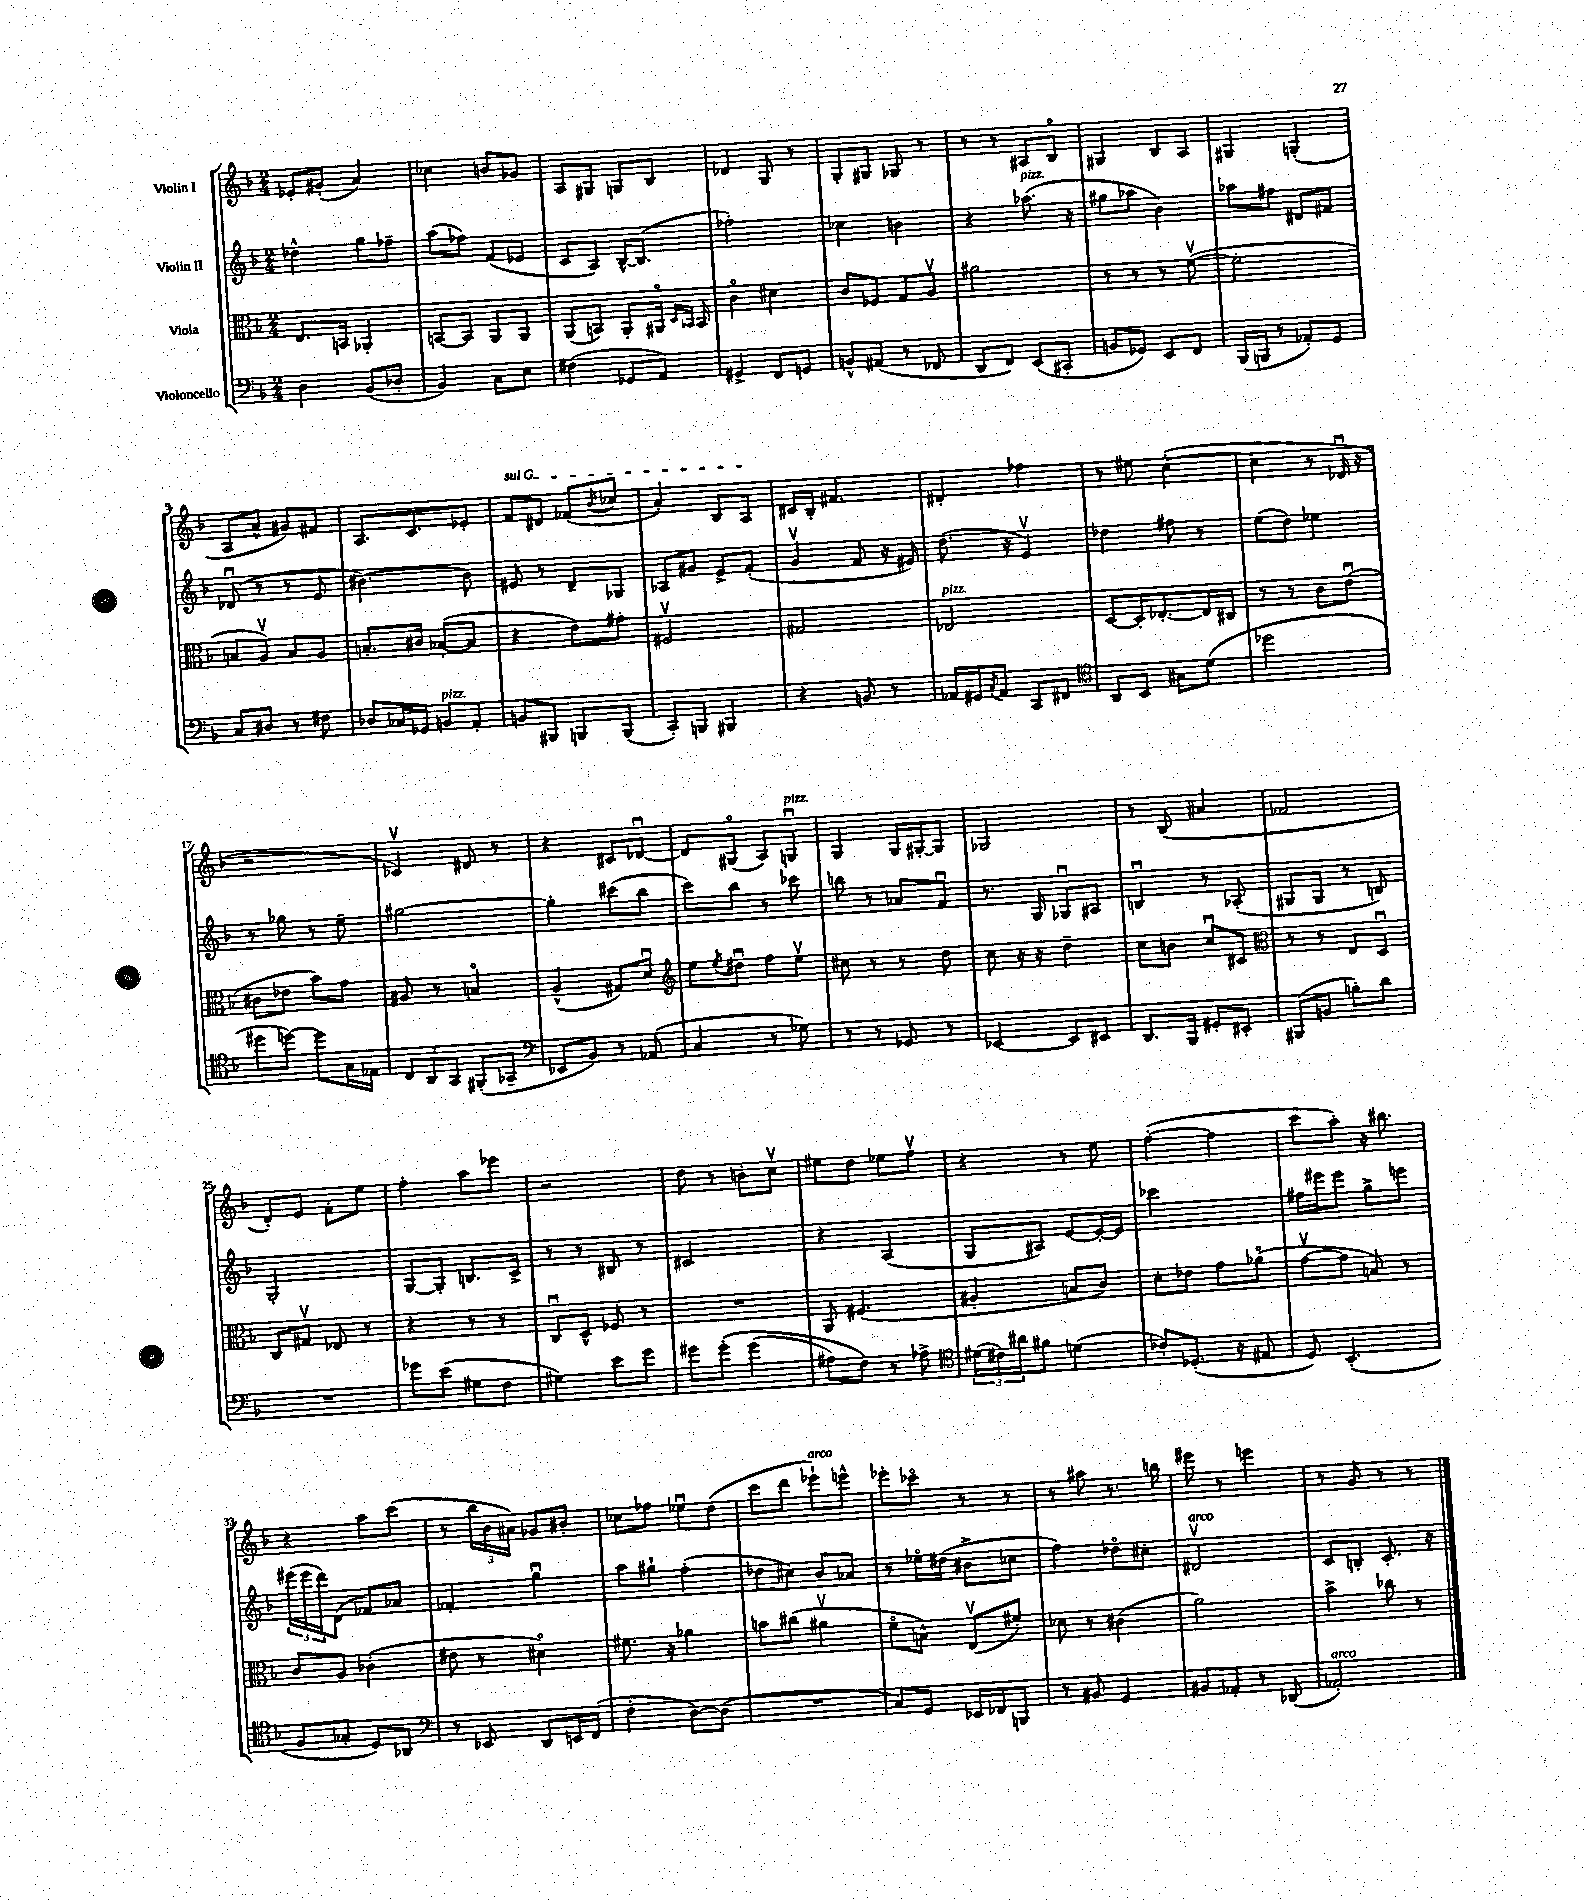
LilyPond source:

<<
\new StaffGroup <<
\new Staff = "s0" \with { instrumentName = "Violin I" } {
    \clef treble \key f \major \numericTimeSignature \time 2/4
    ees'8-. gis'8-.( a'4) |
    ces''4 b'8 ges'8 |
    a8 gis8 g8 bes8 |
    des'4 g8 r8 |
    g8-. gis8 ges8 r8 |
    r8 r8 ais8 bes8\flageolet |
    gis4 bes8 a8 |
    gis4 g4-.( |
    a8 a'8-^ gis'8) fis'8 |
    a8. c'8. ees'8-. |
    \once \override TextSpanner.bound-details.left.text = \markup { \italic "sul G" } f'8\startTextSpan dis'8 fes'8( \acciaccatura { bes'8 } ces''8 |
    a'4-.) bes8 a8\stopTextSpan |
    cis'16 bes16-. fis'4. |
    dis'4-. fes''4 |
    r8 eis''8 c''4~-.( |
    c''4 r8 des'16\downbow r16 |
    r2 |
    ces'4\upbow) dis'8 r8 |
    r4 cis'8 des'8~\downbow |
    des'8 gis8\flageolet( a8) g8\downbow^\markup { \italic "pizz." } |
    g4 g16 gis16~-. gis8 |
    ges2 |
    r8 bes8( ais'4 |
    fes'2 |
    d'8-.) e'8 f'8-. e''8 |
    f''4-. a''8 ees'''8 |
    r2 |
    d''8 r8 b'8-. c''8\upbow |
    eis''8 d''8 ees''8 f''8\upbow |
    r4 r8 e''8 |
    f''4~-.( f''4 |
    c'''8 a''8-.) r16 bis''8. |
    r4 a''8 c'''8( |
    r8 \tuplet 3/2 { bes''16 bes'16 ais'16) } ges'8 bis'8-. |
    ces''8 fes''8 ees''8\downbow d''8( |
    c'''8 d'''8 ees'''8-!^\markup { \italic "arco" }) e'''8-^ |
    ees'''8-. ces'''8\flageolet r8 r8 |
    r8 ais''8 r8. b''16 |
    eis'''8 r8 e'''4 |
    r8 g'8 r8 r8 \bar "|." |
}
\new Staff = "s1" \with { instrumentName = "Violin II" } {
    \clef treble \key f \major \numericTimeSignature \time 2/4
    des''4-^ g''8 fes''8-- |
    a''8( fes''8) f'8( ees'8 |
    c'8 a8) bes16~-^ bes8.( |
    fes''2-.) |
    ces''4 b'4 |
    r4 aes''8.^\markup { \italic "pizz." }( r16 |
    gis''8 aes''8 bes'4) |
    aes''8 fis''8 dis'8 fis'8 |
    des'8\downbow( r8 r8 e'8 |
    bis'4.~) bis'8 |
    eis'8 r8 d'8-- ges8 |
    aes8 gis'8 e'8-> f'8-.( |
    g'4\upbow f'8 r16 eis'16) |
    d''8.( r16 e'4\upbow) |
    des''4 fis''8 r8 |
    e''8( d''8) ees''4 |
    r8 ges''8 r8 e''8-- |
    gis''2~ |
    gis''4-. cis'''8( bes''8 |
    c'''8) bes''8 r8 ces'''8 |
    b''8 r8 aes'8 f'8\downbow |
    r8. g16 ges8\downbow ais8 |
    b4\downbow r8 aes8-.( |
    gis8 gis8 r8 b8) |
    g2-. |
    g8~ g8-. b8. c'16-> |
    r8 r8 bis8 r8 |
    cis'2 |
    r4 a4( |
    g8 ais8) e'8~ e'16~-. e'16 |
    ces'''2 |
    fis''16 eis'''16 eis'''8 g''8-> e'''8 |
    \tuplet 3/2 { eis'''16( eis'''16 d'''16) } d'8( fes'8) aes'8 |
    fes'4-. g''4\downbow |
    a''8 gis''8-! f''4-.( |
    des''8 cis''8) bes'8 aes'8 |
    r8 ees''16\flageolet dis''16( bis'8-> ces''8 |
    f''4) des''8\flageolet cis''8-. |
    dis'2\upbow^\markup { \italic "arco" } |
    c'8 b8-. c'8.-. r16 \bar "|." |
}
\new Staff = "s2" \with { instrumentName = "Viola" } {
    \clef alto \key f \major \numericTimeSignature \time 2/4
    e8. b,16 aes,4-. |
    b,8~ b,8 a,8 a,8 |
    a,8( b,8) a,8-. ais,16\flageolet \grace { d16 bes,16 } bes,16 |
    c'4\flageolet dis'4 |
    c'8 fes8 g8 a8\upbow |
    ais'2 |
    r8 r8 r8 f'8~\upbow( |
    f'2-. |
    b8 a8\upbow) b8 a8 |
    b8.-. cis'16 bes8~-.( bes8 |
    r4 e'8) gis'8-. |
    fis2\upbow |
    gis2 |
    ees2^\markup { \italic "pizz." } |
    d8~ d16-. ees8.~-. ees16 cis16 |
    r8 r8 c'8 e'8\downbow( |
    cis'8 ees'8 bes'8) g'8 |
    ais8 r8 b4\flageolet |
    a4-^( gis8) d'8\downbow |
    \clef treble e''8 \acciaccatura { e''8 } dis''8\downbow f''8 e''8\upbow |
    cis''8 r8 r8 d''8 |
    c''8 r16 r16 d''4-- |
    c''8 b'8 c''8\downbow cis'8 |
    \clef alto r8 r8 e8 d8\downbow |
    c8 gis8\upbow ees8 r8 |
    r4 r8 r8 |
    c8\downbow d8-^ fes8 r8 |
    R2 |
    a,8 fis4.( |
    ais4-. b8 c'8) |
    d'8-. ees'8 g'8 aes'8\flageolet( |
    g'8~\upbow g'8 b8) r8 |
    c'8 a8 ces'4-.( |
    eis'8 r8 dis'4\flageolet) |
    fis'8. r16 aes'4 |
    b'8 cis''8( ais'4\upbow |
    f'8\flageolet b8-^) e8\upbow( fis'8-.) |
    des'8 r8 cis'4( |
    a'2) |
    bes'4-> ces''8 r8 \bar "|." |
}
\new Staff = "s3" \with { instrumentName = "Violoncello" } {
    \clef bass \key f \major \numericTimeSignature \time 2/4
    d4 bes,8( des8-. |
    bes,4) c8 e8 |
    fis4( ges,8 a,8) |
    gis,4-> f,8 g,8 |
    b,8-^ ais,8( r8 fes,8 |
    d,8 f,8) e,8( cis,8-. |
    b,8 ges,8) e,8 f,8 |
    bes,,16( b,,16 r8 aes,8-.) g,8 |
    c8 dis8 r8 fis8 |
    des8 ces16 ges,16 b,8^\markup { \italic "pizz." } a,8-. |
    b,8 bis,,8 b,,8 b,,8( |
    c,8-.) b,,8 bis,,4 |
    r4 b,8 r8 |
    aes,16 gis,16 \acciaccatura { c8 } aes,8 c,8 fis,8 |
    \clef tenor a,8 bes,8 gis8 d'8( |
    des''2 |
    dis''8 d''8~) d''8 g16 ees16 |
    \tuplet 3/2 { c8 a,8 g,8 } fis,8-.( ges,8-- |
    \clef bass ees,8 bes,8) r8 aes,8( |
    c4 r8 ges8) |
    r8 r8 ges,8 r8 |
    ees,4~ ees,8 eis,8 |
    d,8. bes,,16 gis,8-. eis,8-. |
    bis,,8( b,8 b8-.) d'8 |
    R2 |
    ges'8 e'8( gis8 f8 |
    gis4) e'8 g'8 |
    gis'8 gis'8-.\( gis'4( |
    ais8) f8\) r8 aes8-> |
    \clef tenor \tuplet 3/2 { dis'16( cis'16) ais'16 } fis'8 d'4( |
    ces'8-.) des8.-.( r16 eis8 |
    d8) bes,4.-.( |
    f8 ges8-. d8) aes,8 |
    \clef bass r8 ees,8 d,8 e,16 f,16( |
    f4-. d8~) d8( |
    R2 |
    c8) g,8 ees,16 fes,16 b,,8 |
    r8 bis,8 g,4 |
    bis,8 aes,8-. r8 des,8( |
    aes,2-.^\markup { \italic "arco" }) \bar "|." |
}
>>
>>
